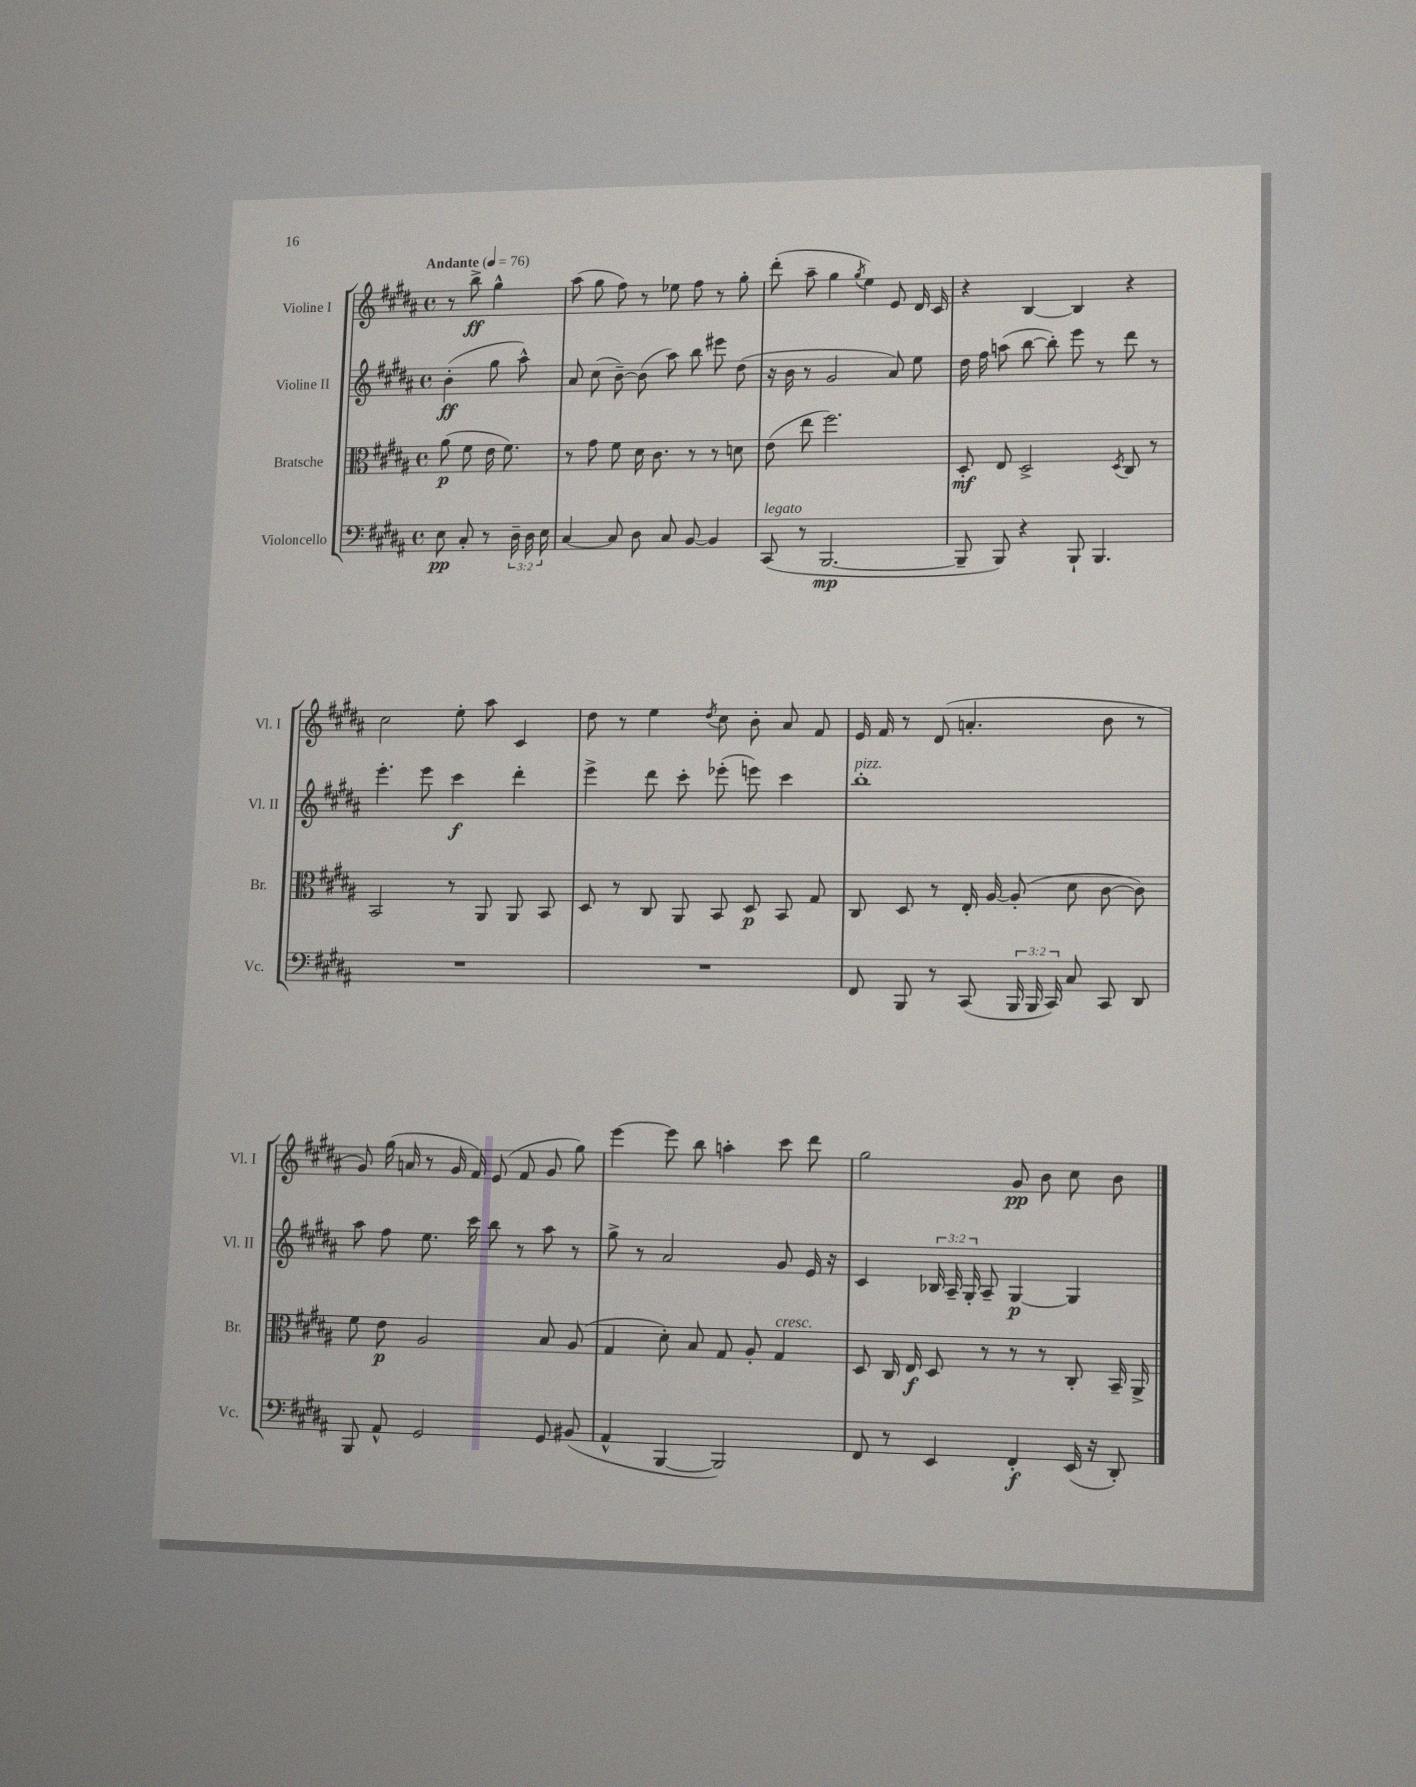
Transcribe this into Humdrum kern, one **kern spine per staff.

**kern	**kern	**kern	**kern
*staff4	*staff3	*staff2	*staff1
*clefF4	*clefC3	*clefG2	*clefG2
*k[f#c#g#d#a#]	*k[f#c#g#d#a#]	*k[f#c#g#d#a#]	*k[f#c#g#d#a#]
*M4/4	*M4/4	*M4/4	*M4/4
*met(c)	*met(c)	*met(c)	*met(c)
*MM76	*MM76	*MM76	*MM76
8E	(8a#	(4b'	8r
8C#'	8f#	.	8bb^
8r	16e	8gg#	4gg#^^
.	8.f#)	.	.
24D#~	.	8aa#^^)	.
24D#	.	.	.
24E	.	.	.
=	=	=	=
[4C#	8r	8a#	(8aa#
.	8g#	(8cc#	8gg#
8C#]	8f#	[8b~)	8ff#)
8D#	16d#	(8b]	8r
.	8.c#	.	.
8C#	.	8aa#)	8ee-
[8BB	8r	8bb	8ff#
4BB]	8r	8eee#	8r
.	8d	(8dd#	8gg#'
=	=	=	=
(8CC#	(8e	16r	(8ddd#'
.	.	16b	.
8r	8ee	8r	8aa#~
[2.BBB	2.ff#)	2g#	4gg#
.	.	.	8qgg#
.	.	.	4ee)
.	.	8a#)	8e
.	.	8ee	16d#
.	.	.	16c#
=	=	=	=
8BBB~]	8D#'	16dd#	4r
.	.	16ff#	.
8BBB)	8E	(8aa	.
4r	2D#^	[8bb	[4B
.	.	8bb'])	.
8BBB`	.	8eee	4B]
4.BBB	.	8r	.
.	8qD#	.	.
.	8C#	8ddd#	4r
.	8r	8r	.
=	=	=	=
1r	2BB	4.eee'	2cc#
.	.	8eee	.
.	8r	4ccc#	8ee'
.	8AA#	.	8aa#
.	8AA#	4ddd#'	4c#
.	8BB	.	.
=	=	=	=
1r	8D#	4eee^	8dd#
.	8r	.	8r
.	8C#	8ddd#	4ee
.	8AA#	8ccc#'	.
.	.	.	8qdd#
.	8BB	(8eee-'	8cc#
.	8D#	8eee)	8b'
.	8BB	4ccc#	8a#
.	8G#	.	8f#
=	=	=	=
8FF#	8C#	1bb'	16e
.	.	.	16f#
8BBB	8D#	.	8r
8r	8r	.	(8d#
(8CC#	16E'	.	4.a'
.	[16A#	.	.
24BBB	(8A#']	.	.
24BBB	.	.	.
24CC#)	.	.	.
8C#	8d#	.	.
8CC#	[8c#	.	8b
8DD#	8c#])	.	8r
=	=	=	=
8BBB	8f#	8aa#	8g#)
8AA#^^	8e	8ff#	(16gg#
.	.	.	16a
2GG#	2A#	8.ee	8r
.	.	.	16g#
.	.	16ccc#	16f#)
.	.	8bb	(8e
.	.	8r	8f#
8GG#	8B	8aa#	8g#
(8BB#	(8A#	8r	8gg#)
=	=	=	=
4AA#^^	4G#	8gg#^	[4eee
.	.	8r	.
[4BBB	8d#')	2a#	8eee]
.	8B	.	8bb
2BBB])	8G#	.	4aa'
.	8A#'	.	.
.	4G#	8g#	8ccc#
.	.	16e	8ddd#
.	.	16r	.
=	=	=	=
8FF#	8D#	4c#	2gg#
8r	16C#	.	.
.	16E	.	.
4EE	8D#	24B-	.
.	.	24A#~	.
.	.	24G#'	.
.	8r	8A#~	.
4FF#'	8r	[4G#	8g#
.	8r	.	8b
(16EE	8C#'	4G#]	8cc#
16r	.	.	.
8DD#')	16BB~	.	8b
.	16AA#^	.	.
==	==	==	==
*-	*-	*-	*-
